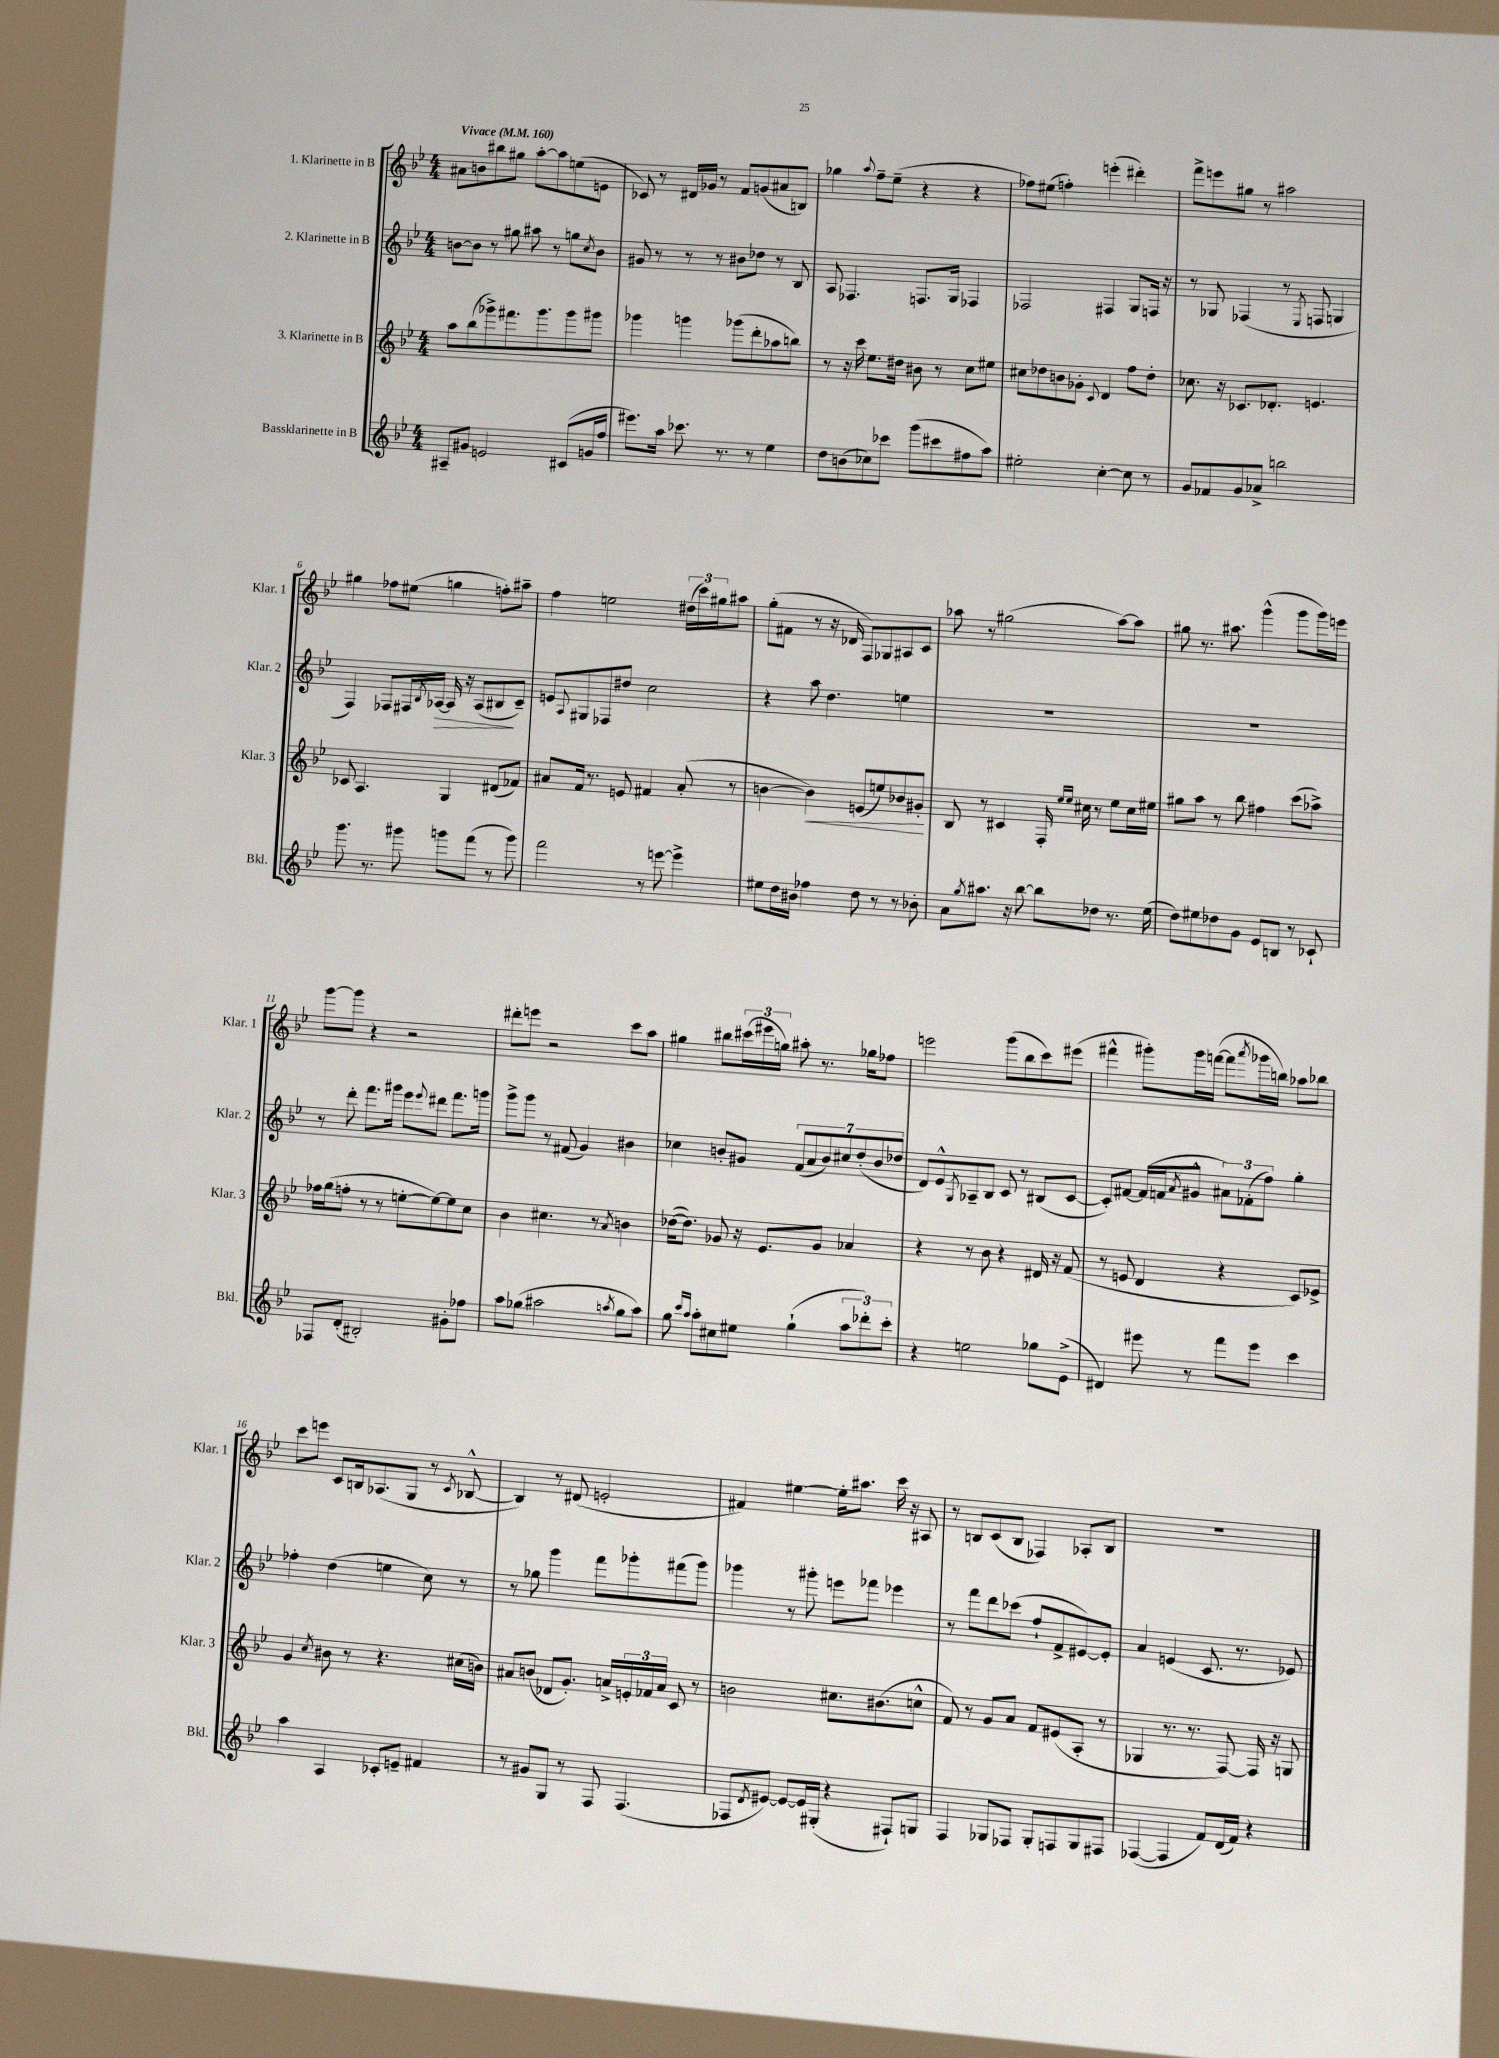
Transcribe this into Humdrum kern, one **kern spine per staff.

**kern	**kern	**dynam	**kern	**dynam	**kern
*part4	*part3	*part3	*part2	*part2	*part1
*staff4	*staff3	*staff3	*staff2	*staff2	*staff1
*I"Bassklarinette in B	*I"3. Klarinette in B	*	*I"2. Klarinette in B	*	*I"1. Klarinette in B
*I'Bkl.	*I'Klar. 3	*	*I'Klar. 2	*	*I'Klar. 1
*clefG2	*clefG2	*	*clefG2	*	*clefG2
*k[b-e-]	*k[b-e-]	*	*k[b-e-]	*	*k[b-e-]
*M4/4	*M4/4	*	*M4/4	*	*M4/4
*MM160	*MM160	*	*MM160	*	*MM160
=1	=1	=1	=1	=1	=1
!	!	!	!	!	!LO:TX:a:B:t=Vivace
8A#X~/L	8aa\L	.	[8bn\L	.	8a#X\L
8g#X/J	(8bb-\	.	8b\J]	.	8bn\
2en/	8ggg-X^\)	.	8r	.	8bb#X\
.	8.fff#X\	.	8gg#X\	.	8gg#X\J
.	.	.	8aa#X\	.	[8aa'\L
.	8.ggg-\	.	.	.	.
.	.	.	8r	.	8aa\]
(8c#X/L	8ggg-\	.	8ggn\L	.	(8een\
.	.	.	8qcc/	.	.
16gn/L	8ggg#X\J	.	8b\J	.	8en\J
16ff/JJ	.	.	.	.	.
=2	=2	=2	=2	=2	=2
8.eee#X\L)	4ggg-X\	.	8g#X/	.	8c-X/)
.	.	.	8r	.	8r
16aa\Jk	.	.	.	.	.
8.ccc-X\	4gggn\	.	8r	.	16d#X/LL
.	.	.	.	.	16g-X/JJ
.	.	.	8r	.	8r
8.r	.	.	.	.	.
.	(8ggg-X\L	.	8b#X\L	.	8f/L
8r	8ddd'\	.	8dd-X\J	.	(8gn/
4ee-\	8aa-X\	.	8r	.	8a#X/
.	8bbn\J)	.	8B-/	.	8Bn/J)
=3	=3	=3	=3	=3	=3
8dd\L	8r	.	8A/	.	4gg-X\
(8bn\	16r	.	4.F-X/	.	.
.	16ccc\	.	.	.	.
.	.	.	.	.	8qqaa/
8cc-X\)	8.ee-\L	.	.	.	8ff~\L
8ccc-X\J	.	.	.	.	(8ee-~\J
.	16dd#X\Jk	.	.	.	.
(8ggg\L	8b#X\	.	8.Fn/L	.	4r
8ccc#X\	8r	.	.	.	.
.	.	.	16G/Jk	.	.
8ff#X\	8cc\L	.	4F-X/	.	4r
8aa\J)	8ee#X\J	.	.	.	.
=4	=4	=4	=4	=4	=4
2ee#X'\	8cc#X\L	.	2F-X/	.	8ff-X\L)
.	8dd-X\	.	.	.	(8ee#X\J
.	8bn\	.	.	.	4ffn'\)
.	8g-X'\J	.	.	.	.
.	8qqc/	.	.	.	.
[4cc'\	4d/	.	4F#X/	.	(4eeen'\
8cc\]	8ff\L	.	8G/L	.	4ddd#X'\)
8r	8dd-'\J	.	16Fn/Jk	.	.
.	.	.	16r	.	.
=5	=5	=5	=5	=5	=5
8g/L	8.cc-X\	.	8r	.	8fff^\L
8f-X/	.	.	8G-X/	.	8eeen\
.	16r	.	.	.	.
8g/	8.c-X/L	.	(4F-X/	.	8gg#X\J
8a-X^/J	.	.	.	.	8r
.	8.d-X'/J	.	.	.	.
2bbn\	.	.	8r	.	2aa#X\
.	.	.	8qE-/	.	.
.	4.en/	.	8Fn/	.	.
.	.	.	4Gn/	.	.
!!LO:LB:g=z
=6	=6	=6	=6	=6	=6
8.ggg\	8c-X/	.	4F/)	.	4gg#X\
.	4.A/	.	.	.	.
8.r	.	.	.	.	.
.	.	.	8F-X/L	.	8ff-X\L
8ggg#X\	.	.	16F#X/L	.	(8ee#X\J
.	.	.	8qB-/	.	.
!	!	!	!	!LO:HP:b	!
.	.	.	[16A-X/JJ	>	.
8gggn\L	4G/	.	16A-/]	.	4ggn\
.	.	.	16r	.	.
(8fff\J	.	.	(8A-/L	.	.
8r	(8d#X/L	.	8B#X/	.	8ffn'\L)
8ggg\)	8f-X/J)	.	8c~/J)	]	8aa#X~\J
=7	=7	=7	=7	=7	=7
2fff\	8a#X/L	.	8en/L	.	4ff\
.	.	.	8qqA/	.	.
.	16f/Jk	.	8G#X/	.	.
.	8.r	.	.	.	.
.	.	.	8F-X/	.	2een\
.	8en/	.	8dd#X/J	.	.
8r	4f#X/	.	2cc\	.	.
[8eeen\	.	.	.	.	.
4eee^\]	(8a#'/	.	.	.	(24dd#X\LL
.	.	.	.	.	24ccc\)
.	.	.	.	.	24gg#X\J
.	8r	.	.	.	8aa#X\J
=8	=8	=8	=8	=8	=8
8ee#X\L	[4bn\	.	4r	.	(8gg'\L
16dd\L	.	.	.	.	8f#X\J
16b#X\JJ	.	.	.	.	.
!	!	!LO:HP:b	!	!	!
4ff-X\	4b\])	<	8aa\	.	8r
.	.	.	4.dd\	.	16r
.	.	.	.	.	16d-X/
8dd\	(8en/L	.	.	.	8F/L)
8r	8een/)	.	.	.	8G-X/
8r	8b-X/	.	4een\	.	8A#X/
8b-X'\	8g#X'/J	.	.	.	8c/J
.	.	[	.	.	.
=9	=9	=9	=9	=9	=9
8a\L	8B-/	.	1r	.	8aa-X\
8qgg/	.	.	.	.	.
8.aa#X\J	8r	.	.	.	8r
.	4c#X/	.	.	.	(2gg#X\
16r	.	.	.	.	.
[8bb-\	.	.	.	.	.
8bb-\L]	16F'/	.	.	.	.
.	16qqee-/LL	.	.	.	.
.	16qqee-/JJ	.	.	.	.
.	16cc#X\	.	.	.	.
8dd-X\J	8r	.	.	.	.
8.r	8ee-\L	.	.	.	[8aa-\L)
.	16cc#\L	.	.	.	8aa-\J]
(16ee-\	16ee#X\JJ	.	.	.	.
=10	=10	=10	=10	=10	=10
8dd\L)	8gg#X\L	.	1r	.	8gg#X\
8ee#X\	8aa\J	.	.	.	8.r
8dd-X\	8r	.	.	.	.
.	.	.	.	.	8.aa#X\
8g\J	8bb-\	.	.	.	.
8e-/L	4ff#X\	.	.	.	(4ggg^^\
8Bn/J	.	.	.	.	.
8r	(8ccc\L	.	.	.	8ggg\L
8c-X`/	8aa-X^\J)	.	.	.	16ggg\L)
.	.	.	.	.	16eeen\JJ
!!LO:LB:g=z
=11	=11	=11	=11	=11	=11
8F-X/L	16ff-X\LL	.	8r	.	[8ggg\L
.	(16gg\J	.	.	.	.
(8d'/J	8ffn'\J	.	8ddd'\	.	8ggg\J]
2B#X'/)	8r	.	8.fff\L	.	4r
.	8r	.	.	.	.
.	.	.	16ggg#X\Jk	.	.
.	[8een'\L	.	8eee-\L	.	2r
.	.	.	8qqeee-/	.	.
.	8ee\_)	.	8ddd#X\J	.	.
8g#X'\L	8ee\]	.	8.fff\L	.	.
8ff-X\J	8cc\J	.	.	.	.
.	.	.	16gggn\Jk	.	.
=12	=12	=12	=12	=12	=12
8aa\L	4b-\	.	8ggg^\L	.	8ddd#X'\L
(8gg-X\J	.	.	8ggg\J	.	8eeen\J
2aa#X\	4.cc#X\	.	8r	.	2r
.	.	.	(8f#X/	.	.
.	.	.	4g/)	.	.
.	8r	.	.	.	.
8qaan/	8qa/	.	.	.	.
8gg-\L	4bn\	.	4b#X\	.	8ccc\L
8aa\J)	.	.	.	.	8aa\J
=13	=13	=13	=13	=13	=13
8gg\	([16dd-X\KL	.	4cc-X\	.	4gg#X\
.	8.dd-\J])	.	.	.	.
16qqccc/LL	.	.	.	.	.
16qqaa/JJ	.	.	.	.	.
8aa'\L	.	.	.	.	.
8cc#X\	8g-X/	.	8bn'/L	.	8bb#X\L
8ee#X\J	16r	.	8g#X/J	.	(24ccc#X\L
.	.	.	.	.	24eee#X\
.	8.e-/L	.	.	.	.
.	.	.	.	.	24ggn\JJ)
(4gg`\	.	.	(14f/L	.	8aa#X'\
.	.	.	14a/	.	.
.	8g-/J	.	.	.	8.r
.	.	.	14b/)	.	.
.	.	.	14cc#X/	.	.
12aa\L	4a-X/	.	.	.	.
.	.	.	(14dd'/	.	.
.	.	.	.	.	16gg-X\KL
12ddd-X'\)	.	.	.	.	.
.	.	.	14b/	.	.
.	.	.	.	.	8ff-X\J
12ccc'\J	.	.	.	.	.
.	.	.	14dd-X/J	.	.
=14	=14	=14	=14	=14	=14
4r	4r	.	8d/L)	.	2eeen\
.	.	.	8e-^^/	.	.
.	.	.	8qG/	.	.
2een\	8r	.	8A-X~/	.	.
.	8b-\	.	8B-/J	.	.
.	4r	.	8c/	.	(8ggg\L
.	.	.	8r	.	8bb-\
8gg-X\L	16d#X/	.	(8B#X/L	.	8ccc\)
.	16r	.	.	.	.
(8e-^\J	(8f/	.	[8c/J	.	(8eee#X\J
=15	=15	=15	=15	=15	=15
4d#X/)	8r	.	8c'/L])	.	4fff#X^^\
.	8en/	.	[8f#X/J	.	.
8eee#X\	4d/	.	(16f#/LL]	.	8ggg#X'\L)
.	.	.	16fn/J	.	.
.	.	.	8qa/	.	.
8r	.	.	8g#X^^/J	.	16ggg#\L
.	.	.	.	.	([16fffn\JJ
8fff\L	4r	.	12a#X\L)	.	8fff\L]
.	.	.	(12f-X'\	.	.
.	.	.	.	.	8qaaa/
8eee#\J	.	.	.	.	16ggg-X\L
.	.	.	12ff\J)	.	.
.	.	.	.	.	16bbn\JJ)
4ccc\	8c/L)	.	4gg'\	.	8aa-X\L
.	8e-X^/J	.	.	.	8bb-X\J
!!LO:LB:g=z
=16	=16	=16	=16	=16	=16
4aa\	4g/	.	4ff-X'\	.	8ccc\L
.	.	.	.	.	8eeen\J
.	8qcc/	.	.	.	.
4A/	8b#X\	.	(4dd\	.	8c/L
.	8r	.	.	.	16Bn/k
.	.	.	.	.	(8.A-X/
8c-X'/L	4.r	.	4een\	.	.
8en~/J	.	.	.	.	8G/J
4f#X/	.	.	8cc\)	.	8r
.	.	.	.	.	8qc/
.	(16cc#X\LL	.	8r	.	[8B-X^^/
.	16bn\JJ)	.	.	.	.
=17	=17	=17	=17	=17	=17
8r	8a#X/L	.	8r	.	4B-/])
8g#X/L	(8bn/J	.	8gg-X\	.	.
8G/J	8d-X/L	.	4ggg\	.	8r
8r	8.g'/J)	.	.	.	(8d#X/
8F/	.	.	8fff\L	.	2en'/
.	16an^/LL	.	.	.	.
(4.F/	24en'/	.	8ggg-X'\	.	.
.	24f-X/	.	.	.	.
.	24a/JJ	.	.	.	.
.	8c/	.	(8fff#X\	.	.
.	8r	.	8ggg-\J)	.	.
=18	=18	=18	=18	=18	=18
8F-X/L	2bn\	.	4ggg-X\	.	4f#X/)
8qd/	.	.	.	.	.
[8e#X/J)	.	.	.	.	.
8e#/L_	.	.	8r	.	[4ee#X\
16e#/L]	.	.	8ggg#X'\	.	.
(16G#X'/JJ	.	.	.	.	.
4r	8.cc#X\L	.	8eeen\L	.	16ee#'\KL]
.	.	.	.	.	8.aa#X\J
.	.	.	8fff-X\J	.	.
.	(8.b#X\	.	.	.	.
8F#X`/L)	.	.	4eee-X\	.	16ccc\
.	.	.	.	.	16r
8Gn/J	8ccn^^\J	.	.	.	8A#X/
=19	=19	=19	=19	=19	=19
4F/	8f/)	.	8r	.	8r
.	8r	.	8fff\L	.	8Bn/L
8G-X/L	8g/L	.	8ddd\	.	(8c/
8F-X/J	8a/J	.	(8ccc-X\J	.	8B/J
8G-'/L	8f/L	.	8ff`/L	.	4F-X/)
8Fn/	(8e#X/	.	8f^/	.	.
8G-/	8A'/J	.	[8e#X/)	.	8A-X'/L
8F#X/J	8r	.	8e#'/J]	.	8B/J
=20	=20	=20	=20	=20	=20
([4F-X/	4G-X/	.	4a/	.	1r
4F-/]	8.r	.	(4en/	.	.
.	8.r	.	.	.	.
8f/L)	.	.	8.c/	.	.
(16d/L	[8F/)	.	.	.	.
16f/JJ)	.	.	8.r	.	.
4r	16F/]	.	.	.	.
.	16r	.	.	.	.
.	8Gn/	.	8e-X/)	.	.
==	==	==	==	==	==
*-	*-	*-	*-	*-	*-
